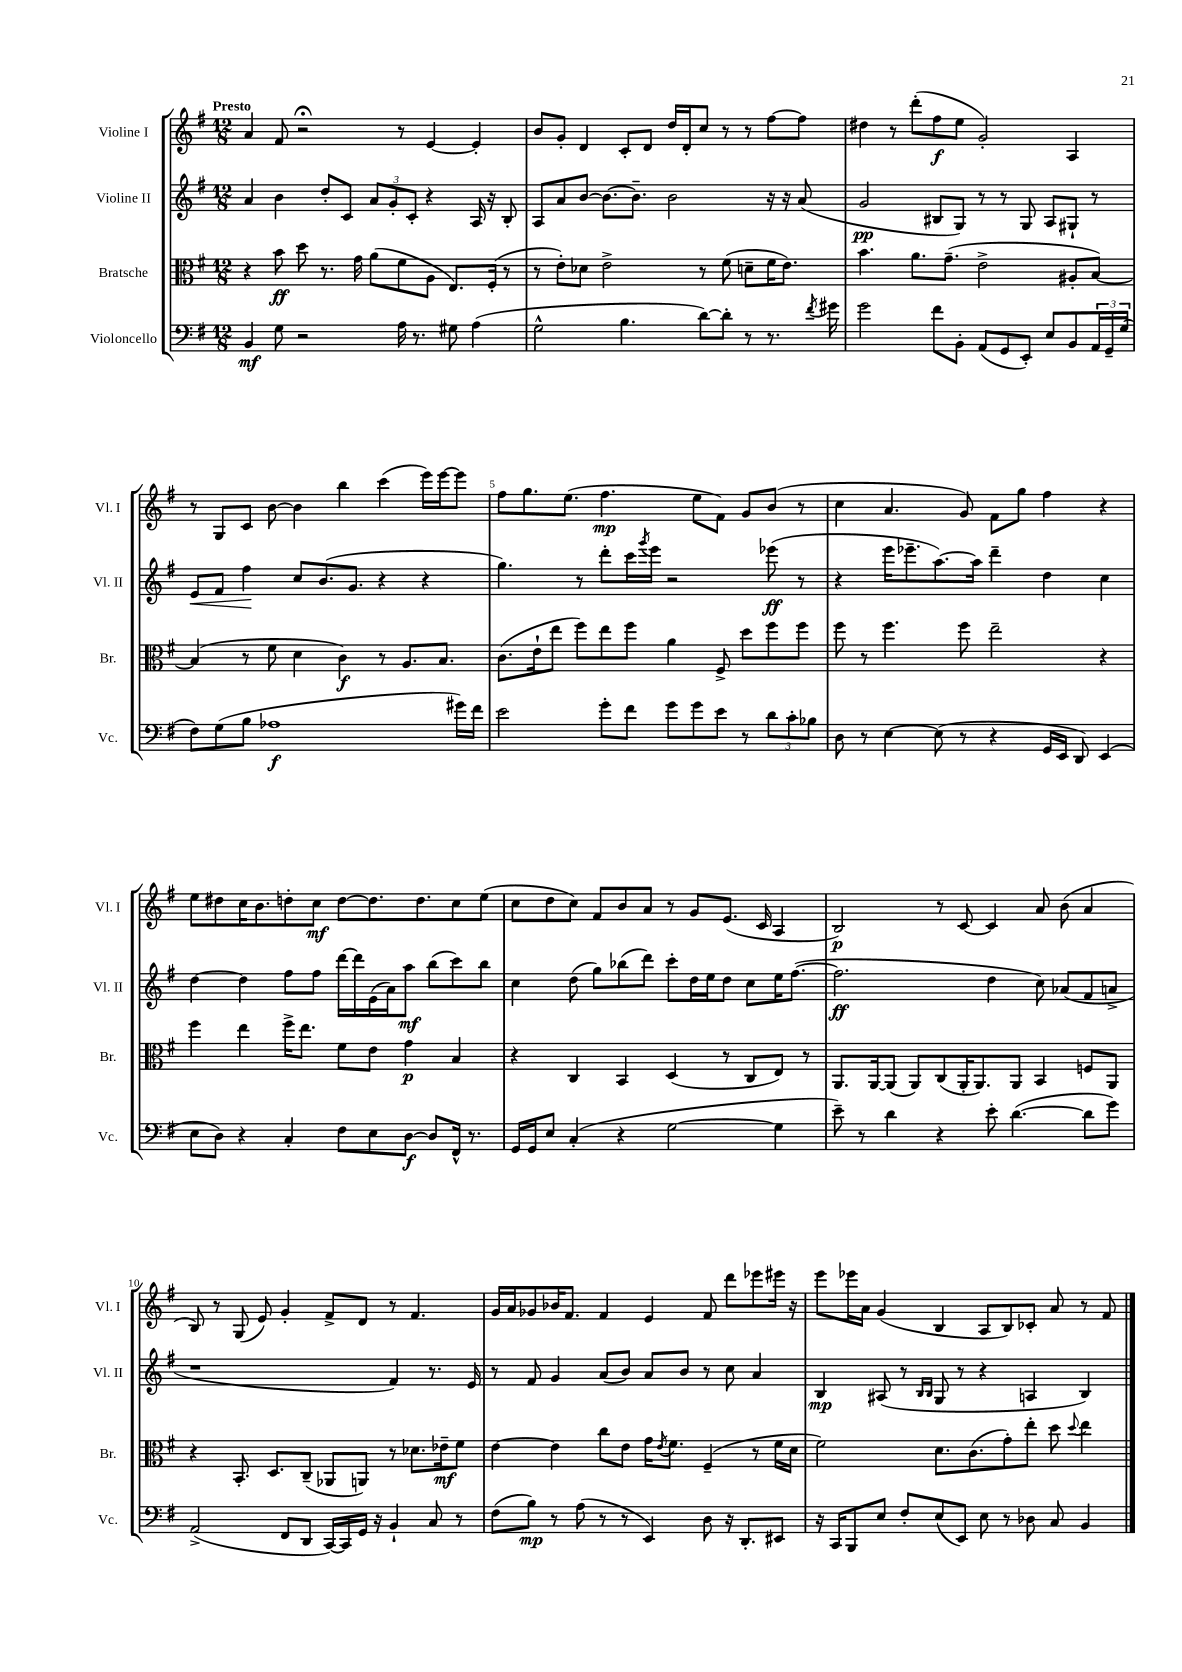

**kern	**kern	**kern	**kern
*staff4	*staff3	*staff2	*staff1
*clefF4	*clefC3	*clefG2	*clefG2
*k[f#]	*k[f#]	*k[f#]	*k[f#]
*M12/8	*M12/8	*M12/8	*M12/8
4BB/	4r	4a/	4a/
8G\	8b\	4b\	8f#/
2r	8dd\	.	2r;
.	8.r	8dd'/L	.
.	.	8c/J	.
.	16g\	.	.
.	(8a\L	12a/L	.
.	.	12g'/	.
16A\	8f#\	.	8r
.	.	12c'/J	.
8.r	.	.	.
.	8A\J	4r	[4e/
8G#\	8.E/L)	.	.
(4A\	.	16A/	4e'/]
.	(16F#'/Jk	16r	.
.	8r	8B'/	.
=	=	=	=
2G^^\	8r	8A/L	8b/L
.	8e'\L)	8a/	8g'/J
.	8d-\J	[8b/J	4d/
.	2e^\	8.b\_L	.
4.B\	.	.	8c'/L
.	.	8.b~\]J	.
.	.	.	8d/J
.	.	2b\	16dd/LL
.	.	.	16d'/J
[8d\L)	8r	.	8cc/J
8d'\]J	(8f#\	.	8r
8r	8d~\L	.	8r
8.r	16f#\K	16r	[8ff#\L
.	8.e\J)	16r	.
.	.	(8a/	8ff#\]J
8qf#/	.	.	.
16g#\	.	.	.
=	=	=	=
2g\	4.b\	2g/	4dd#\
.	.	.	8r
.	8.a\L	.	(8ddd'\L
8f#\L	.	8B#/L	8ff#\
.	(8.g~\J	.	.
8BB'\J	.	8G/J)	8ee\J
(8AA/L	2e^\	8r	2g'/)
8GG/	.	8r	.
8EE'/J)	.	8G/	.
8E/L	.	8A/L	.
8BB/	8A#'/L	8G#`/J	4A/
24AA/L	[8B/J)	8r	.
24GG~/	.	.	.
(24G/JJ	.	.	.
=	=	=	=
8F#\L)	(4B/]	8e/L	8r
(8G\	.	8f#/J	8G/L
8B\J	8r	4ff#\	8c/J
1A-	8f#\	.	[8b\
.	4d\	8cc/L	4b\]
.	.	(8.b/	.
.	4c\)	.	4bb\
.	.	8.g/J	.
.	8r	4r	(4ccc\
.	8.A/L	.	.
.	.	4r	16eee\LL)
.	8.B/J	.	[16eee\J
16g#\LL)	.	.	8eee\]J
16f#\JJ	.	.	.
=	=	=	=
2e\	(8.c\L	4.gg\)	8ff#\L
.	.	.	8.gg\
.	16e`\k	.	.
.	8ee\J	.	.
.	.	.	(8.ee\J
.	8ff#\L)	8r	.
8g'\L	8ee\	8ddd'\L	4.ff#\
8f#\J	8ff#\J	16ccc\L	.
.	.	8qggg/	.
.	.	16eee\JJ	.
8g\L	4a\	2r	.
8g\	.	.	8ee\L
8e\J	8F#^/	.	8f#\J)
8r	8dd\L	.	8g/L
12d\L	8ff#\	(8eee-\	(8b/J
12c'\	.	.	.
.	8ff#\J	8r	8r
12B-\J	.	.	.
=	=	=	=
8D\	8ff#\	4r	4cc\
8r	8r	.	.
[4E\	4.ff#\	16eee\LK	4.a/
.	.	8.eee-~\	.
(8E\]	.	[8.aa\)	.
8r	8ff#\	.	8g/)
.	.	16aa\]Jk	.
4r	2ee~\	4ddd~\	8f#\L
.	.	.	8gg\J
16GG/LL	.	4dd\	4ff#\
16EE/JJ	.	.	.
8DD/)	.	.	.
(4EE/	4r	4cc\	4r
=	=	=	=
8E\L	4ff#\	[4dd\	8ee\L
8D\J)	.	.	8dd#\
4r	4ee\	4dd\]	16cc\K
.	.	.	8.b\
4C'/	16ff#^\LK	8ff#\L	8dd'\
.	8.ee\J	.	.
.	.	8ff#\J	8cc\J
8F#\L	8f#\L	[16ddd\LL	[8dd\L
.	.	16ddd\]	.
8E\	8e\J	(16e\	8.dd\]
.	.	16a\J)	.
[8D\J	4g\	8aa\J	.
.	.	.	8.dd\
8D/]L	.	(8bb\L	.
16FF#^^/Jk	4B/	8ccc\)	8cc\
8.r	.	.	.
.	.	8bb\J	(8ee\J
=	=	=	=
16GG/LL	4r	4cc\	8cc\L
16GG/J	.	.	.
8E/J	.	.	8dd\
(4C'/	4C/	(8dd\	8cc\J)
.	.	8gg\L)	8f#/L
4r	4BB/	(8bb-\	8b/
.	.	8ddd\J)	8a/J
[2G\	(4D/	8ccc'\L	8r
.	.	16dd\L	8g/L
.	.	16ee\J	.
.	8r	8dd\J	(8.e/J
.	8C/L	8cc\L	.
.	.	.	16c/
4G\]	8E/J)	16ee\K	4A/
.	.	([8.ff#\J	.
.	8r	.	.
=	=	=	=
8e~\)	8.AA/L	2.ff#\]	2B/)
8r	.	.	.
.	[16AA/k	.	.
4d\	(8AA/]J	.	.
.	8AA/L)	.	.
4r	(8C/	.	8r
.	16AA'/K	.	[8c/
.	8.AA/)	.	.
8e'\	.	4dd\	4c/]
([4.d\	8AA/J	.	.
.	4BB/	8cc\)	8a/
.	.	(8a-/L	(8b\
8d\]L	8F/L	8f#/	4a/
8g\J)	8AA/J	8a^/J	.
=	=	=	=
(2AA^/	4r	1r	8B/)
.	.	.	8r
.	8.BB'/	.	(8G/
.	.	.	8e/)
.	8.D/L	.	.
8FF#/L	.	.	4g'/
8DD/J	(8C~/J	.	.
[16CC/LL)	8AA-/L	.	8f#^/L
16CC/]	.	.	.
16GG/JJ	8AA/J)	.	8d/J
16r	.	.	.
4BB`/	8r	4f#/)	8r
.	8.d-\L	.	4.f#/
8C/	.	8.r	.
.	16e-~\k	.	.
8r	8f#\J	.	.
.	.	16e/	.
=	=	=	=
(8F#\L	[4e\	8r	16g/LL
.	.	.	16a/J
8B\J)	.	8f#/	8g-/
8r	4e\]	4g/	16b-/K
.	.	.	8.f#/J
(8A\	.	.	.
8r	8cc\L	(8a/L	4f#/
8r	8e\J	8b/J)	.
4EE/)	16g\LK	8a/L	4e/
.	8qe/	.	.
.	8.f#\J	.	.
.	.	8b/J	.
8D\	(4F#~/	8r	8f#/
16r	.	8cc\	8ddd\L
8.DD'/L	.	.	.
.	8r	4a/	8eee-\
8EE#/J	16f#\LL	.	16eee#\Jk
.	16d\JJ	.	16r
=	=	=	=
16r	2f#\)	4B/	8eee\L
16CC/LK	.	.	.
8BBB/	.	.	16eee-\L
.	.	.	16a\JJ
8E/J	.	(8A#/	(4g/
8F#'/L	.	8r	.
.	.	16qqB/LL	.
.	.	16qqB/JJ	.
(8E/	8.d\L	8G/	4B/
8EE/J)	.	8r	.
.	(8.c\	.	.
8E\	.	4r	8A/L
8r	8g'\)	.	8B/)
8D-\	8ee'\J	4A/	8c-'/J
8C/	8dd\	.	8a/
.	8qqdd/	.	.
4BB/	4ee\	4B/)	8r
.	.	.	8f#/
==	==	==	==
*-	*-	*-	*-
